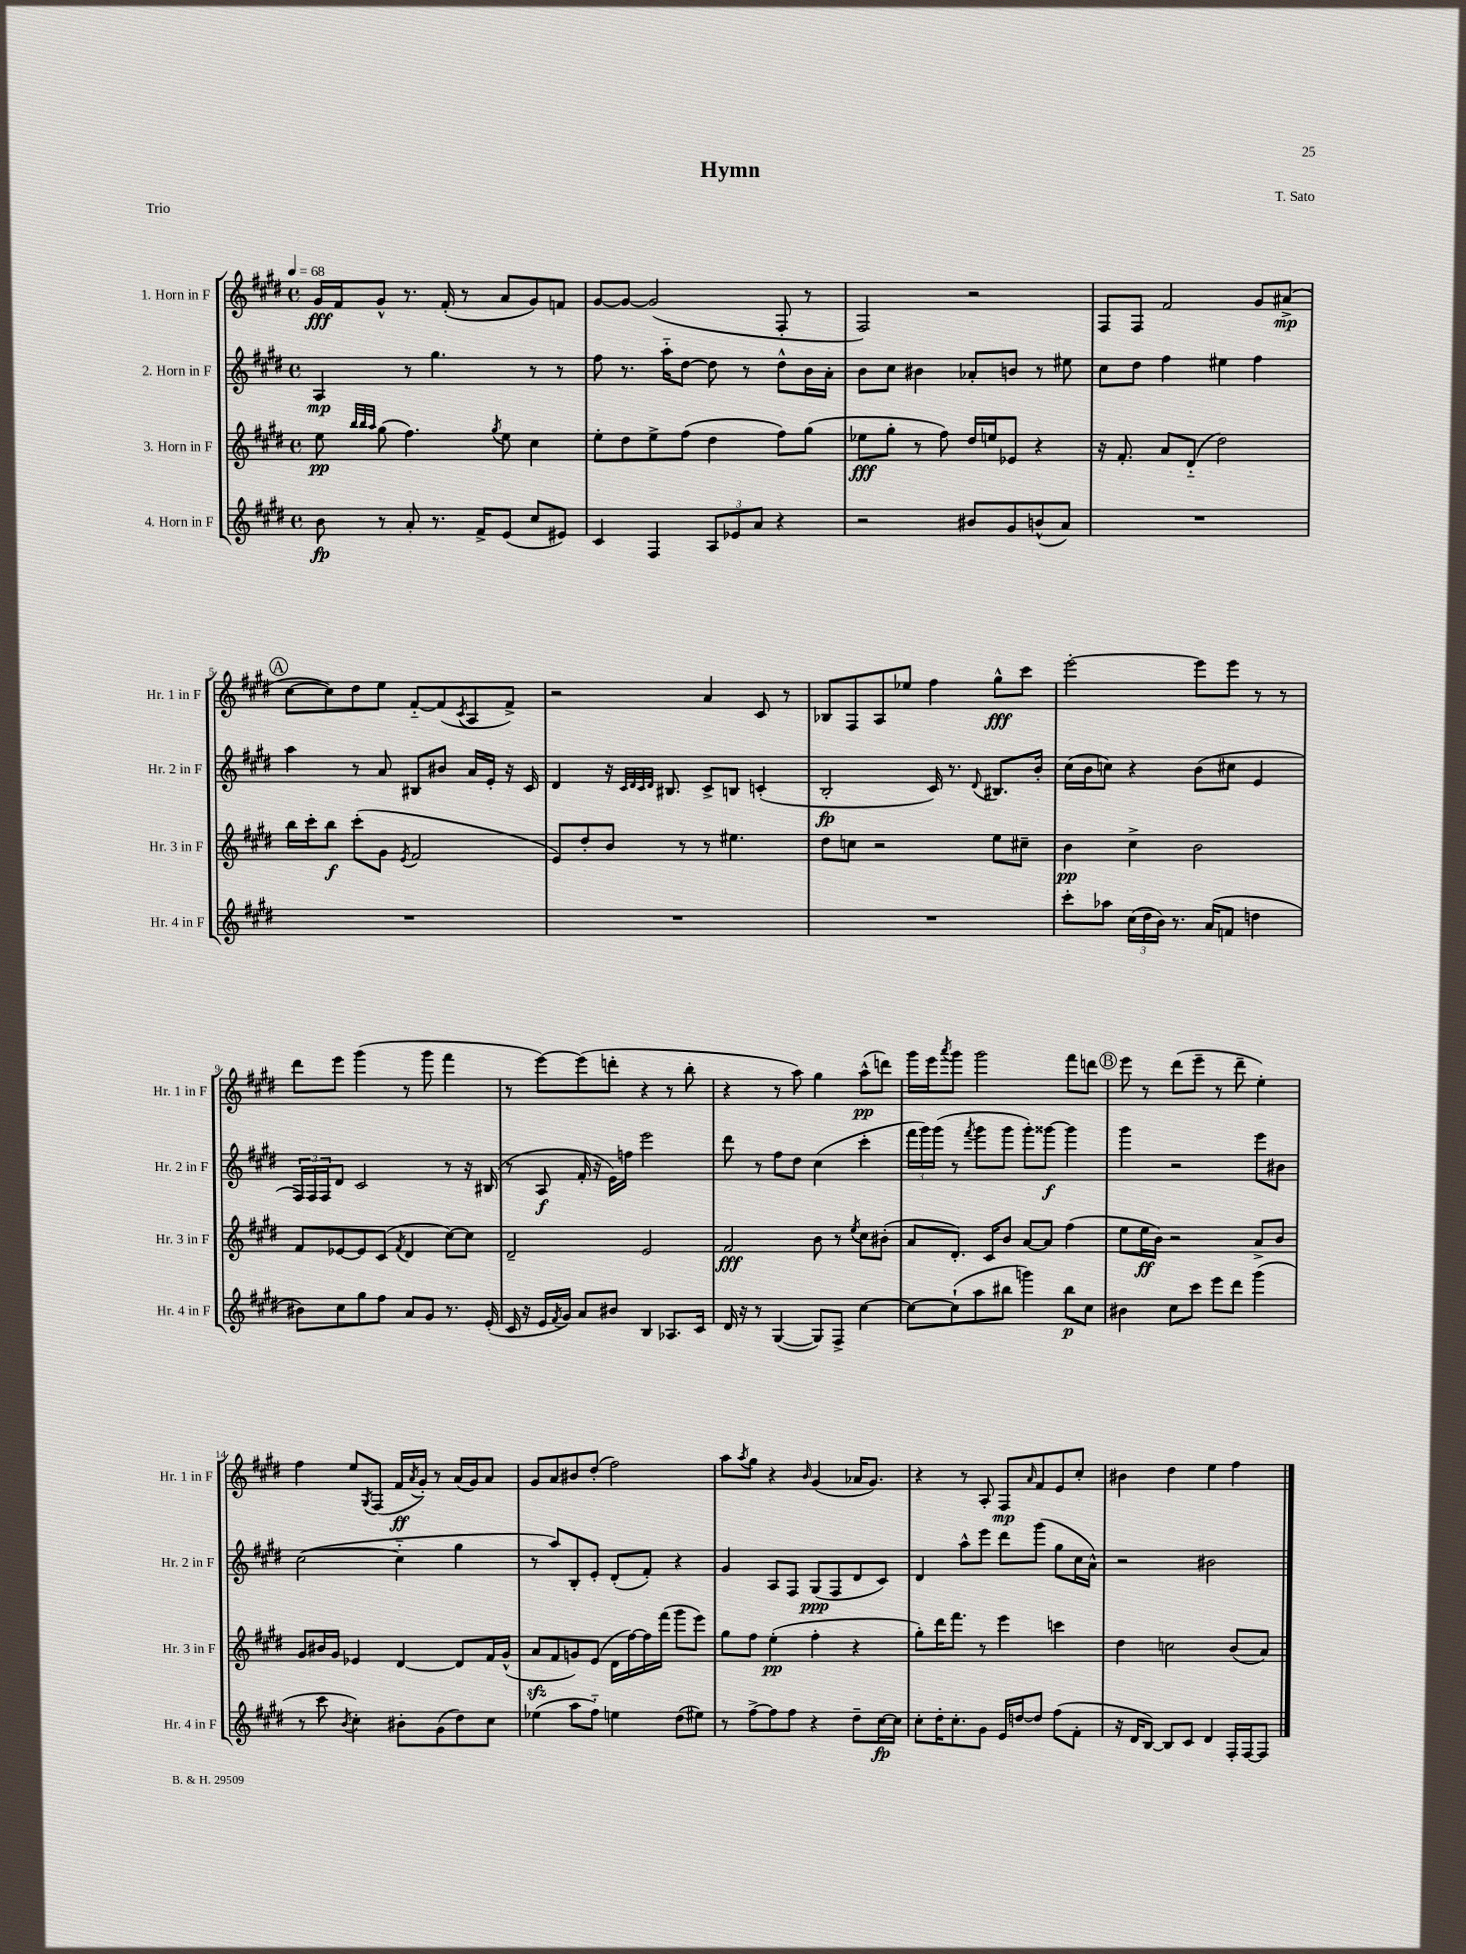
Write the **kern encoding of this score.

**kern	**dynam	**kern	**dynam	**kern	**dynam	**kern	**dynam
*part4	*part4	*part3	*part3	*part2	*part2	*part1	*part1
*staff4	*staff4	*staff3	*staff3	*staff2	*staff2	*staff1	*staff1
*I"4. Horn in F	*	*I"3. Horn in F	*	*I"2. Horn in F	*	*I"1. Horn in F	*
*I'Hr. 4 in F	*	*I'Hr. 3 in F	*	*I'Hr. 2 in F	*	*I'Hr. 1 in F	*
*clefG2	*	*clefG2	*	*clefG2	*	*clefG2	*
*k[f#c#g#d#]	*	*k[f#c#g#d#]	*	*k[f#c#g#d#]	*	*k[f#c#g#d#]	*
*M4/4	*	*M4/4	*	*M4/4	*	*M4/4	*
*met(c)	*	*met(c)	*	*met(c)	*	*met(c)	*
*MM68	*	*MM68	*	*MM68	*	*MM68	*
=1	=1	=1	=1	=1	=1	=1	=1
8b\	fp	8ee\	pp	4A/	mp	16g#/LL	fff
.	.	.	.	.	.	16f#/J	.
.	.	32qqbb/LLL	.	.	.	.	.
.	.	32qqbb/	.	.	.	.	.
.	.	32qqaa/JJJ	.	.	.	.	.
8r	.	(8gg#\	.	.	.	8g#^^/J	.
8a'/	.	4.ff#\)	.	8r	.	8.r	.
8.r	.	.	.	4.gg#\	.	.	.
.	.	.	.	.	.	(16f#'/	.
.	.	.	.	.	.	8r	.
16f#^/KL	.	.	.	.	.	.	.
.	.	8qgg#/	.	.	.	.	.
(8e/J	.	8ee\	.	.	.	8a/L	.
8cc#/L	.	4cc#\	.	8r	.	8g#/)	.
8e#X/J)	.	.	.	8r	.	8fn/J	.
=2	=2	=2	=2	=2	=2	=2	=2
4c#/	.	8ee'\L	.	8ff#\	.	[8g#/L	.
.	.	8dd#\	.	8.r	.	8g#/J_	.
4F#/	.	8ee^\	.	.	.	(2g#/]	.
.	.	.	.	16aa\KL	.	.	.
.	.	(8ff#\J	.	[8dd#\J	.	.	.
12A/L	.	4dd#\	.	8dd#\]	.	.	.
12e-X/	.	.	.	.	.	.	.
.	.	.	.	8r	.	.	.
12a/J	.	.	.	.	.	.	.
4r	.	8ff#\L)	.	8dd#^^\L	.	8F#'/	.
.	.	(8gg#\J	.	16b\L	.	8r	.
.	.	.	.	16a'\JJ	.	.	.
=3	=3	=3	=3	=3	=3	=3	=3
2r	.	8ee-X\L	fff	8b\L	.	2F#/)	.
.	.	8gg#'\J	.	8cc#\J	.	.	.
.	.	8r	.	4b#X\	.	.	.
.	.	8ff#\)	.	.	.	.	.
8b#X/L	.	16dd#/LL	.	8a-X'/L	.	2r	.
.	.	16een/J	.	.	.	.	.
8g#/	.	8e-X/J	.	8bn/J	.	.	.
(8bn^^/	.	4r	.	8r	.	.	.
8a/J)	.	.	.	8ee#X\	.	.	.
=4	=4	=4	=4	=4	=4	=4	=4
1r	.	16r	.	8cc#\L	.	8F#/L	.
.	.	8.f#'/	.	.	.	.	.
.	.	.	.	8dd#\J	.	8F#/J	.
.	.	8a/L	.	4ff#\	.	2f#/	.
.	.	(8d#/J	.	.	.	.	.
.	.	2dd#\)	.	4ee#X\	.	.	.
.	.	.	.	4ff#\	.	8g#/L	.
.	.	.	.	.	.	(8a#X^/J	mp
!!LO:LB:g=z
!!LO:REH:place=s1:t=A
=5	=5	=5	=5	=5	=5	=5	=5
1r	.	16bb\LL	.	4aa\	.	[8cc#\L	.
.	.	16ccc#'\J	.	.	.	.	.
.	.	8bb\J	f	.	.	8cc#\])	.
.	.	(8ccc#'\L	.	8r	.	8dd#\	.
.	.	8g#\J	.	8a/	.	8ee\J	.
.	.	8qe/	.	.	.	.	.
.	.	2f#/	.	8B#X/L	.	[8f#/L	.
.	.	.	.	8b#X/J	.	(8f#/]	.
.	.	.	.	.	.	8qc#/	.
.	.	.	.	16a/LL	.	8A/	.
.	.	.	.	16e'/JJ	.	.	.
.	.	.	.	16r	.	8f#^/J)	.
.	.	.	.	16c#/	.	.	.
=6	=6	=6	=6	=6	=6	=6	=6
1r	.	8e/L)	.	4d#/	.	2r	.
.	.	8dd#'/	.	.	.	.	.
.	.	8b/J	.	16r	.	.	.
.	.	.	.	32qqc#/LLL	.	.	.
.	.	.	.	32qqd#/	.	.	.
.	.	.	.	32qqc#/	.	.	.
.	.	.	.	32qqd#/JJJ	.	.	.
.	.	.	.	8.B#X/	.	.	.
.	.	8r	.	.	.	.	.
.	.	8r	.	8c#^/L	.	4a/	.
.	.	4.ee#X\	.	8Bn/J	.	.	.
.	.	.	.	(4cn'/	.	8c#/	.
.	.	.	.	.	.	8r	.
=7	=7	=7	=7	=7	=7	=7	=7
1r	.	8dd#\L	.	2B'/	fp	8B-X/L	.
.	.	8ccn\J	.	.	.	8F#/	.
.	.	2r	.	.	.	8A/	.
.	.	.	.	.	.	8ee-X/J	.
.	.	.	.	16c#/)	.	4ff#\	.
.	.	.	.	8.r	.	.	.
.	.	.	.	8qqd#/	.	.	.
.	.	8ee\L	.	8.B#X/L	.	8gg#^^\L	fff
.	.	8cc#X~\J	.	.	.	8ccc#\J	.
.	.	.	.	16b'/Jk	.	.	.
=8	=8	=8	=8	=8	=8	=8	=8
8ccc#'\L	.	4b\	pp	(16cc#\LL	.	[2eee'\	.
.	.	.	.	16b\J	.	.	.
8aa-X\J	.	.	.	8ccn\J)	.	.	.
(24cc#\LL	.	4cc#^\	.	4r	.	.	.
24dd#\	.	.	.	.	.	.	.
24b\JJ)	.	.	.	.	.	.	.
8.r	.	.	.	.	.	.	.
.	.	2b\	.	(8b\L	.	8eee\L]	.
(16a/KL	.	.	.	.	.	.	.
8fn/J	.	.	.	8cc#X\J	.	8eee\J	.
4ddn\	.	.	.	4e/	.	8r	.
.	.	.	.	.	.	8r	.
!!LO:LB:g=z
=9	=9	=9	=9	=9	=9	=9	=9
8b#X\L)	.	8f#/L	.	24F#/LL)	.	8ddd#\L	.
.	.	.	.	24F#/	.	.	.
.	.	.	.	24F#/J	.	.	.
8cc#\	.	[8e-X/	.	8d#/J	.	8eee\J	.
8gg#\	.	8e-/]	.	2c#/	.	(4ggg#\	.
8ff#\J	.	(8c#/J	.	.	.	.	.
.	.	8qf#/	.	.	.	.	.
8a/L	.	4d#/	.	.	.	8r	.
8g#/J	.	.	.	.	.	8ggg#\	.
8.r	.	[8cc#\L)	.	8r	.	4fff#\	.
.	.	8cc#\J]	.	16r	.	.	.
(16e'/	.	.	.	(16B#X/	.	.	.
=10	=10	=10	=10	=10	=10	=10	=10
16c#/	.	2d#~/	.	8r	.	8r	.
16r	.	.	.	.	.	.	.
16e/LL	.	.	.	8A/	f	[8eee\L)	.
8qf#/	.	.	.	.	.	.	.
16g#/JJ)	.	.	.	.	.	.	.
8a/L	.	.	.	16f#'/	.	(8eee\]	.
.	.	.	.	16r	.	.	.
8b#X/J	.	.	.	16e\LL)	.	8dddn'\J	.
.	.	.	.	16ffn\JJ	.	.	.
4B/	.	2e/	.	2eee\	.	4r	.
8.A-X/L	.	.	.	.	.	8r	.
.	.	.	.	.	.	8bb'\	.
16c#/Jk	.	.	.	.	.	.	.
=11	=11	=11	=11	=11	=11	=11	=11
16d#/	.	2f#/	fff	8ddd#\	.	4r	.
16r	.	.	.	.	.	.	.
8r	.	.	.	8r	.	.	.
([4G#/	.	.	.	8ff#\L	.	8r	.
.	.	.	.	8dd#\J	.	8aa\)	.
8G#/L])	.	8b\	.	(4cc#\	.	4gg#\	.
8F#^/J	.	8r	.	.	.	.	.
.	.	8qee/	.	.	.	.	.
[4cc#\	.	8cc#\L	.	4ccc#'\	.	(8aa^^\L	pp
.	.	(8b#X'\J	.	.	.	8dddn\J)	.
=12	=12	=12	=12	=12	=12	=12	=12
8cc#\L_	.	8a/L	.	24fff#\LL	.	16ggg#\LL	.
.	.	.	.	24ggg#\)	.	.	.
.	.	.	.	.	.	16eee\J	.
.	.	.	.	(24ggg#\JJ	.	.	.
.	.	.	.	.	.	8qaaa/	.
(8cc#`\]	.	8.d#'/J)	.	8r	.	8ggg#\J	.
.	.	.	.	8qfff#/	.	.	.
8aa\	.	.	.	8ggg#\L	.	2ggg#\	.
.	.	16c#/KL	.	.	.	.	.
8bb#X\J	.	8b/J	.	8ggg#\J	.	.	.
4gggn\)	.	[8a/L	.	8ggg#'\L)	.	.	.
.	.	8a/J]	.	[8ggg##X\J	f	.	.
8bb#\L	p	(4ff#\	.	4ggg##\]	.	8fff#\L	.
8cc#\J	.	.	.	.	.	8dddn\J	.
!!LO:REH:place=s1:t=B
=13	=13	=13	=13	=13	=13	=13	=13
4b#X\	.	8ee\L	.	4ggg#\	.	8eee\	.
.	.	16ee\L	ff	.	.	8r	.
.	.	16b\JJ)	.	.	.	.	.
8cc#\L	.	2r	.	2r	.	(8ddd#\L	.
8ccc#\J	.	.	.	.	.	8eee~\J	.
8eee\L	.	.	.	.	.	8r	.
8ddd#\J	.	.	.	.	.	8ddd#~\	.
(4ggg#\	.	8a^/L	.	8eee\L	.	4ee'\)	.
.	.	8b/J	.	8b#X\J	.	.	.
!!LO:LB:g=z
=14	=14	=14	=14	=14	=14	=14	=14
8r	.	8g#/L	.	([2cc#\	.	4ff#\	.
8ccc#\	.	16b#X/L	.	.	.	.	.
.	.	16g#/JJ	.	.	.	.	.
8qb/	.	.	.	.	.	.	.
4cc#'\)	.	4e-X/	.	.	.	8ee/L	.
.	.	.	.	.	.	8qG#/	.
.	.	.	.	.	.	(8F#/J	.
8b#X'\L	.	[4d#/	.	4cc#\]	.	16f#/LL	ff
.	.	.	.	.	.	8qa/	.
.	.	.	.	.	.	16g#'/JJ)	.
(8g#\	.	.	.	.	.	8r	.
8dd#\)	.	8d#/L]	.	4gg#\	.	(16a/LL	.
.	.	.	.	.	.	16g#/J)	.
8cc#\J	.	16f#/L	.	.	.	8a/J	.
.	.	(16g#^^/JJ	.	.	.	.	.
=15	=15	=15	=15	=15	=15	=15	=15
(4ee-X\	.	8azz/L	.	8r	.	8g#/L	.
.	.	8f#/	.	8aa/L)	.	8a/	.
8aa\L	.	8gn/)	.	8B'/	.	8b#X/	.
8ff#\J)	.	(8e/J	.	8e'/J	.	(8dd#'/J	.
4een\	.	16d#\LL	.	(8d#'/L	.	2ff#\)	.
.	.	[16ff#\)	.	.	.	.	.
.	.	16ff#\]	.	8f#'/J)	.	.	.
.	.	(16fff#\JJ	.	.	.	.	.
(8dd#\L	.	8ggg#\L	.	4r	.	.	.
8ee#X\J)	.	8eee\J)	.	.	.	.	.
=16	=16	=16	=16	=16	=16	=16	=16
8r	.	8gg#\L	.	4g#/	.	8aa\L	.
.	.	.	.	.	.	8qaa/	.
[8ff#^\L	.	8ff#\J	.	.	.	8gg#\J	.
8ff#\]	.	(4ee'\	pp	8A/L	.	4r	.
8ff#\J	.	.	.	8F#/J	.	.	.
.	.	.	.	.	.	16qqb/	.
4r	.	4ff#'\	.	(8G#/L	ppp	(4g#/	.
.	.	.	.	8F#/	.	.	.
8dd#~\L	.	4r	.	8d#/	.	16a-X/KL	.
.	.	.	.	.	.	8.g#/J)	.
[16cc#\L	fp	.	.	8c#/J)	.	.	.
16cc#\JJ]	.	.	.	.	.	.	.
=17	=17	=17	=17	=17	=17	=17	=17
8cc#'\L	.	8gg#'\L)	.	4d#/	.	4r	.
16dd#'\K	.	16ddd#\K	.	.	.	.	.
8.cc#'\	.	8.fff#\J	.	.	.	.	.
.	.	.	.	8aa^^\L	.	8r	.
8g#\J	.	8r	.	8eee\J	.	8A'/	.
16e/LL	.	4eee\	.	8ddd#\L	.	8F#/L	mp
[16ddn/J	.	.	.	.	.	.	.
.	.	.	.	.	.	16qqa/	.
8dd/J]	.	.	.	(8ggg#\J	.	8f#/	.
(8ff#\L	.	4cccn\	.	8gg#\L	.	8e/	.
8f#'\J	.	.	.	16cc#\L	.	8cc#'/J	.
.	.	.	.	16a^^\JJ)	.	.	.
=18	=18	=18	=18	=18	=18	=18	=18
16r	.	4dd#\	.	2r	.	4b#X\	.
16d#/KL	.	.	.	.	.	.	.
[8B/J)	.	.	.	.	.	.	.
8B/L]	.	2ccn\	.	.	.	4dd#\	.
8c#/J	.	.	.	.	.	.	.
4d#/	.	.	.	2b#X\	.	4ee\	.
16F#'/LL	.	(8b/L	.	.	.	4ff#\	.
[16F#/J	.	.	.	.	.	.	.
8F#/J]	.	8a/J)	.	.	.	.	.
==	==	==	==	==	==	==	==
*-	*-	*-	*-	*-	*-	*-	*-
